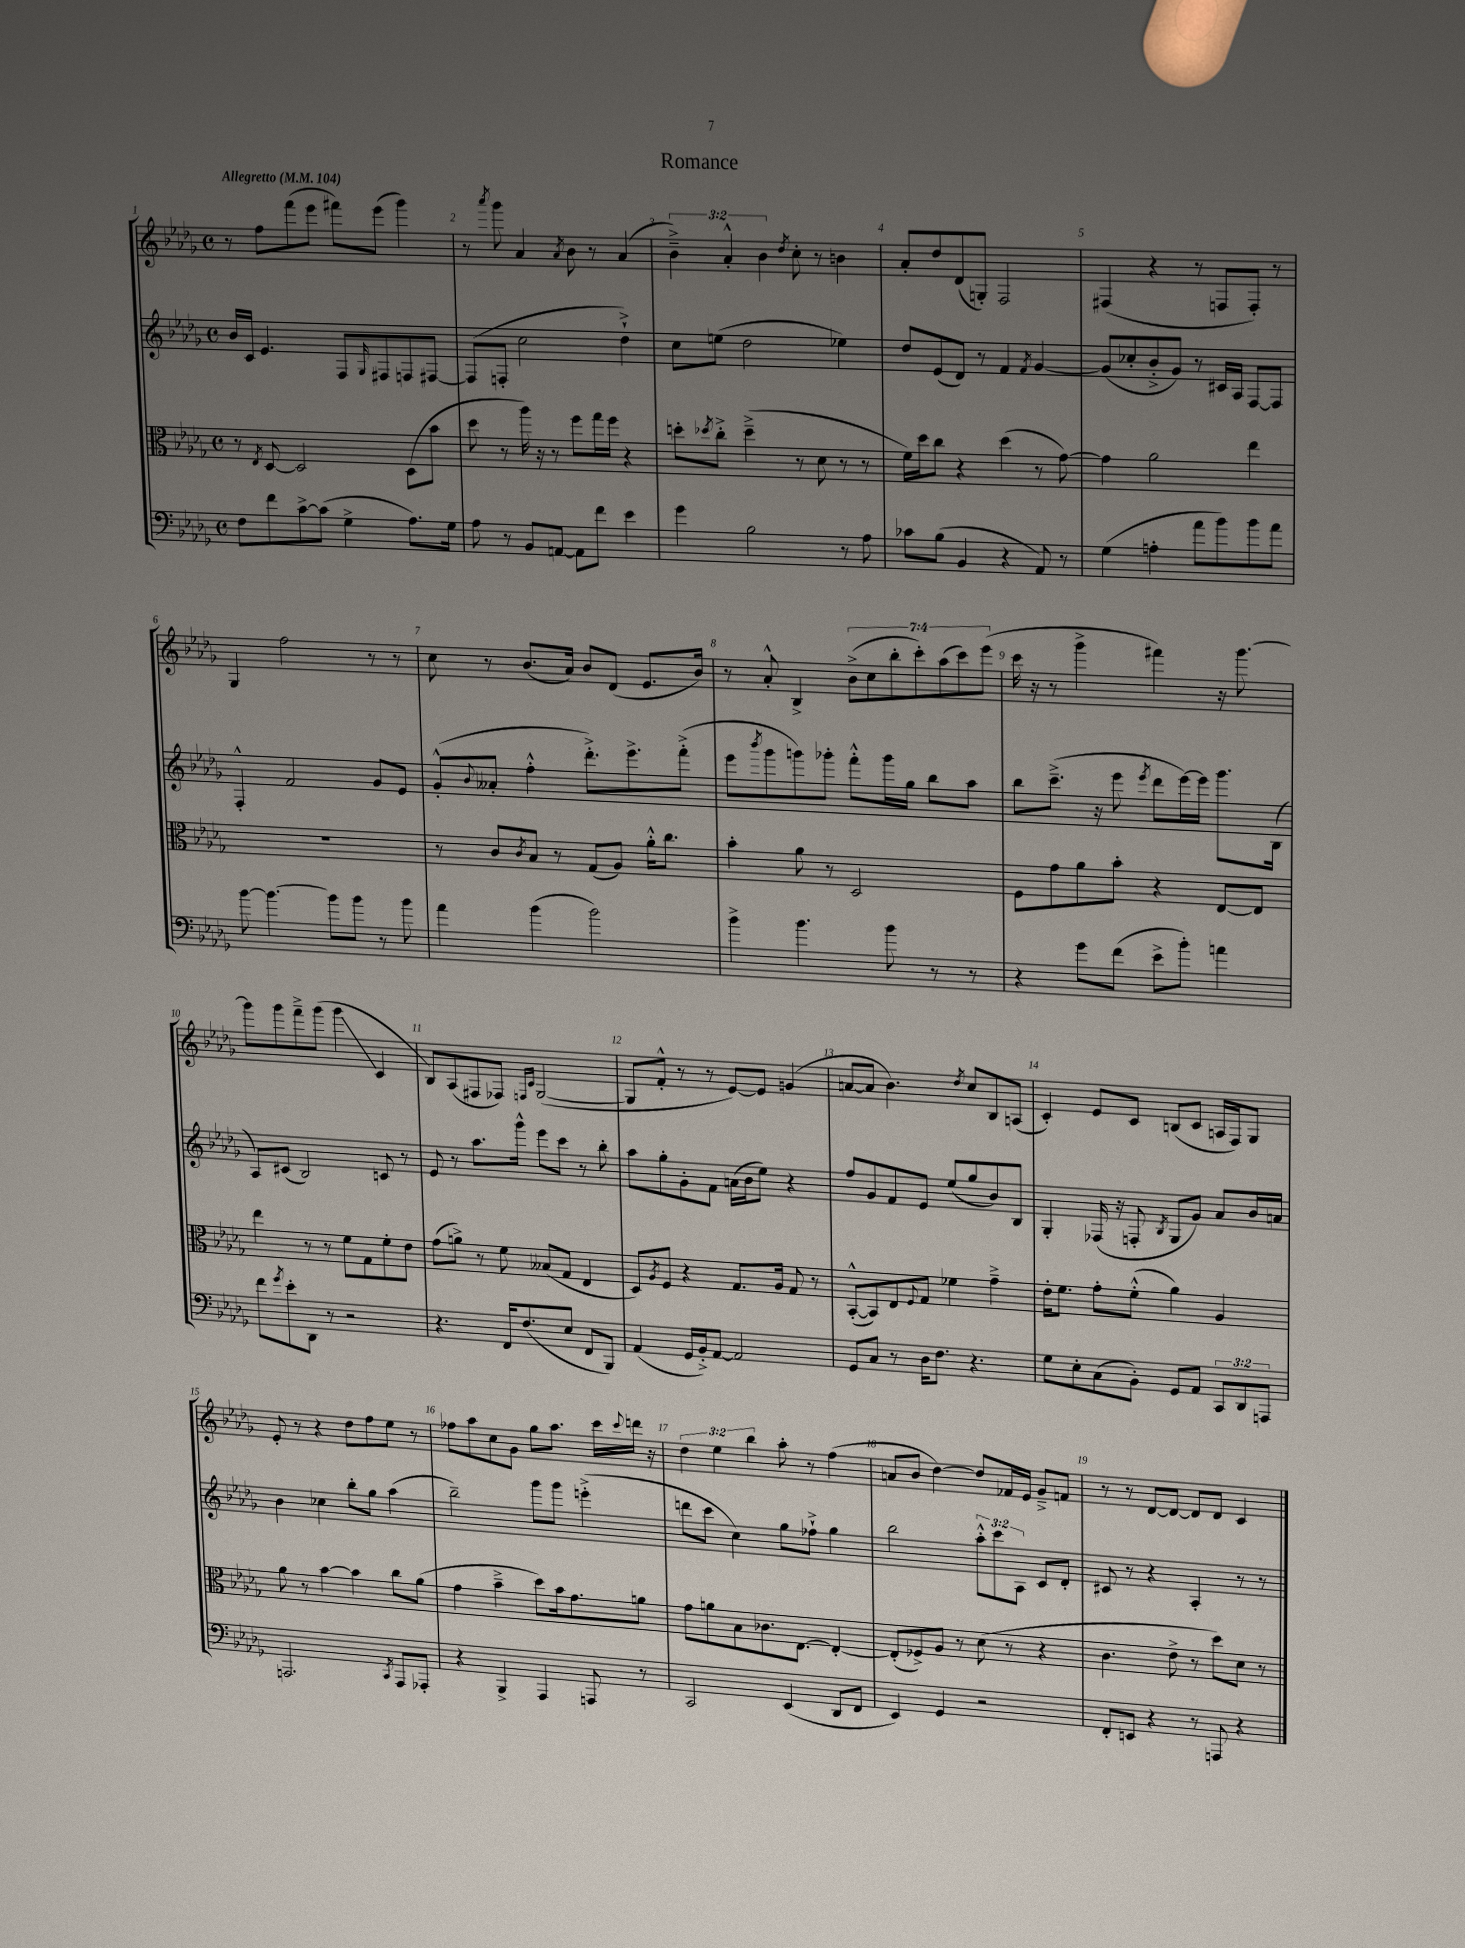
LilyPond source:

\header { title = "Romance" }
<<
\new StaffGroup <<
\new Staff = "s0" {
    \clef treble \key des \major \defaultTimeSignature \time 4/4 \override Staff.TupletNumber.text = #tuplet-number::calc-fraction-text \tempo "Allegretto" 4 = 104
    r8 f''8 f'''8( ees'''8 fis'''8) ees'''8( ges'''4) |
    r8 \acciaccatura { aes'''8 } ges'''8 aes'4 \acciaccatura { aes'8 } bes'8 r8 aes'4( |
    \tuplet 3/2 { bes'4--->) aes'4-.-^ bes'4 } \acciaccatura { des''8 } c''8-. r8 b'4 |
    aes'8-. des''8 des'8( g8-.) f2 |
    fis4( r4 r8 f8 f8-.) r8 |
    ges4 f''2 r8 r8 |
    c''8 r8 bes'8.( aes'16) bes'8 des'8( ees'8. bes'16) |
    r8 aes'8-.-^ bes4-> \tuplet 7/4 { bes'8->( c''8 bes''8-. c'''8-.) aes''8( c'''8) ees'''8( } |
    c'''16 r16 r8 ges'''4-> fis'''4) r16 ges'''8.~ |
    ges'''8 ges'''8 f'''8---> ges'''8( ges'''4\glissando c'4 |
    bes8) aes8( fis8 fes8) \grace { f16 c'16 } ges2~( |
    ges8 f'8-.-^ r8 r8 ees'8~) ees'8 g'4( |
    a'8~ a'8 bes'4.) \acciaccatura { des''8 } c''8 bes8 a8( |
    c'4-.) ees'8 c'8 b8( c'8 a16 f16) ges8 |
    ees'8-. r8 r4 des''8 f''8 ees''8 r8 |
    fes''8 aes''8 c''8 ges'8 ges''8 aes''8. c'''16 \appoggiatura { c'''8 } d'''16 r16 |
    \tuplet 3/2 { des''4 ees''4 bes''4 } aes''8-. r8 f''4( |
    a'8 bes'8 des''4~) des''8 fes'16 ees'16 ges'8---> f'8 |
    r8 r8 des'8~ des'8~ des'8 des'8 c'4 \bar "|." |
}
\new Staff = "s1" {
    \clef treble \key des \major \defaultTimeSignature \time 4/4 \override Staff.TupletNumber.text = #tuplet-number::calc-fraction-text
    bes'16 c'16 ees'4. f8 \grace { ges16 } fis8 f8 fis8~ |
    fis8( f8-. c''2 des''4-!->) |
    c''8 e''8( des''2 ees''4) |
    des''8 ees'8( des'8) r8 f'4 \acciaccatura { f'8 } ges'4~ |
    ges'8( ces''8-. bes'8-.-> ges'8) r8 cis'16 aes16 f8~ f8 |
    f4-.-^ f'2 ges'8 ees'8 |
    ges'8-.-^( \appoggiatura { bes'8 } aeses'8-. f''4-.-^ des'''8.-.->) ees'''8.-> f'''8-.->( |
    ees'''8 \acciaccatura { bes'''8 } ges'''8 g'''8) ges'''8-. f'''8-.-^ ges'''16 ges''16 bes''8 aes''8 |
    bes''8 c'''8.--->( r16 ees'''8 \acciaccatura { ees'''8 } des'''8 ees'''16~) ees'''16 ges'''8. bes16( |
    aes8) cis'8( bes2) c'8 r8 |
    ees'8 r8 aes''8. ges'''16-^ ees'''8 c'''8 r8 bes''8-. |
    aes''8 ges''8-. ges'8-. f'8 a'16( bes'16 ees''8) r4 |
    f''8 ges'8 f'8 ees'8 ees''8( ges''8 bes'8) bes8 |
    ges4-. fes16( r16 f8-. \acciaccatura { bes8 } ges8 ges'8) aes'8 bes'16 a'16 |
    bes'4 ces''4 bes''8-. ges''8 aes''4( |
    bes''2--) ges'''8 ges'''8 e'''4-.->( |
    d'''8 c'''8 c''4) ges''8 fes''8-!-> ges''4 |
    bes''2 \tuplet 3/2 { aes''8-.-^ c'''8 aes8 } c'8 des'8-. |
    cis'8 r8 r4 aes4-. r8 r8 \bar "|." |
}
\new Staff = "s2" {
    \clef alto \key des \major \defaultTimeSignature \time 4/4
    r8 \acciaccatura { ees8 } des8~ des2 des8( bes'8 |
    des''8 r8 aes''16) r16 r8 f''8 ges''16 f''16 r4 |
    d''8-. \acciaccatura { des''8 } c''8-.-> des''4--->( r8 des'8 r8 r8 |
    f'16) des''16 c''8 r4 des''4( r8 ges'8~) |
    ges'4 aes'2 ees''4 |
    R1 |
    r8 c'8 \acciaccatura { c'8 } bes8 r8 ges8( aes8) aes'16-.-^ c''8. |
    bes'4-. aes'8 r8 des2 |
    f8 ges'8 aes'8 bes'8-. r4 ees8~ ees8 |
    ees''4 r8 r8 f'8 ges8 f'8-. ees'8 |
    ges'8( a'8->) r8 f'8 beses8( ges8 ees4 |
    des8) \acciaccatura { aes8 } f8 r4 ges8. aes16 ges8 r8 |
    bes,8~-.-^( bes,8) ees8 \appoggiatura { f8 } ges8 fes'4 ges'4---> |
    ees'16-. f'8. ges'8-. f'8-.-^( aes'4) aes4 |
    aes'8 r8 bes'4~ bes'4 c''8 aes'8( |
    ges'4 bes'4---> des''8) bes'16 ges'8. a'8 |
    ges'8 a'8 bes8 ces'8. ees8.~ ees4~-. |
    ees8-.( fes8->) aes8 r8 des'8( r8 r4 |
    c'4. ees'8-> r8 des''8) des'8 r8 \bar "|." |
}
\new Staff = "s3" {
    \clef bass \key des \major \defaultTimeSignature \time 4/4 \override Staff.TupletNumber.text = #tuplet-number::calc-fraction-text
    f8 f'8 c'8~-> c'8( ges4-> aes8.) ges16 |
    aes8 r8 bes,8 a,8~ a,8 f'8 ees'4 |
    ges'4 bes2 r8 aes8 |
    ces'8 bes8( bes,4 r4 aes,8) r8 |
    ges4( a4-. aes'8 bes'8) bes'8 aes'8 |
    bes'8~ bes'4.~ bes'8 bes'8 r8 bes'8 |
    aes'4 bes'4( bes'2) |
    bes'4-> bes'4. bes'8 r8 r8 |
    r4 ges'8 f'8( ees'8-> bes'8-.) a'4 |
    f'8 \acciaccatura { ges'8 } ees'8-. des,8 r8 r2 |
    r4. f,16 f8.( ees8 f,8 bes,,8) |
    aes,4( ges,16 bes,16-.->) aes,8~ aes,2 |
    ges,8 c8 r8 des16 f8. r4. |
    ges8 ees8-. c8( bes,8-.) ges,8 aes,8 \tuplet 3/2 { c,8 des,8 a,,8 } |
    a,,2. \acciaccatura { c,8 } a,,8 aes,,8-. |
    r4 bes,,4-> aes,,4 a,,8 r8 |
    c,2 ees,4( des,8 f,8 |
    ees,4) ges,4 r2 |
    f,8-. e,8 r4 r8 a,,8 r4 \bar "|." |
}
>>
>>
\layout { \context { \Score \override BarNumber.break-visibility = ##(#f #t #t) barNumberVisibility = #all-bar-numbers-visible } }
